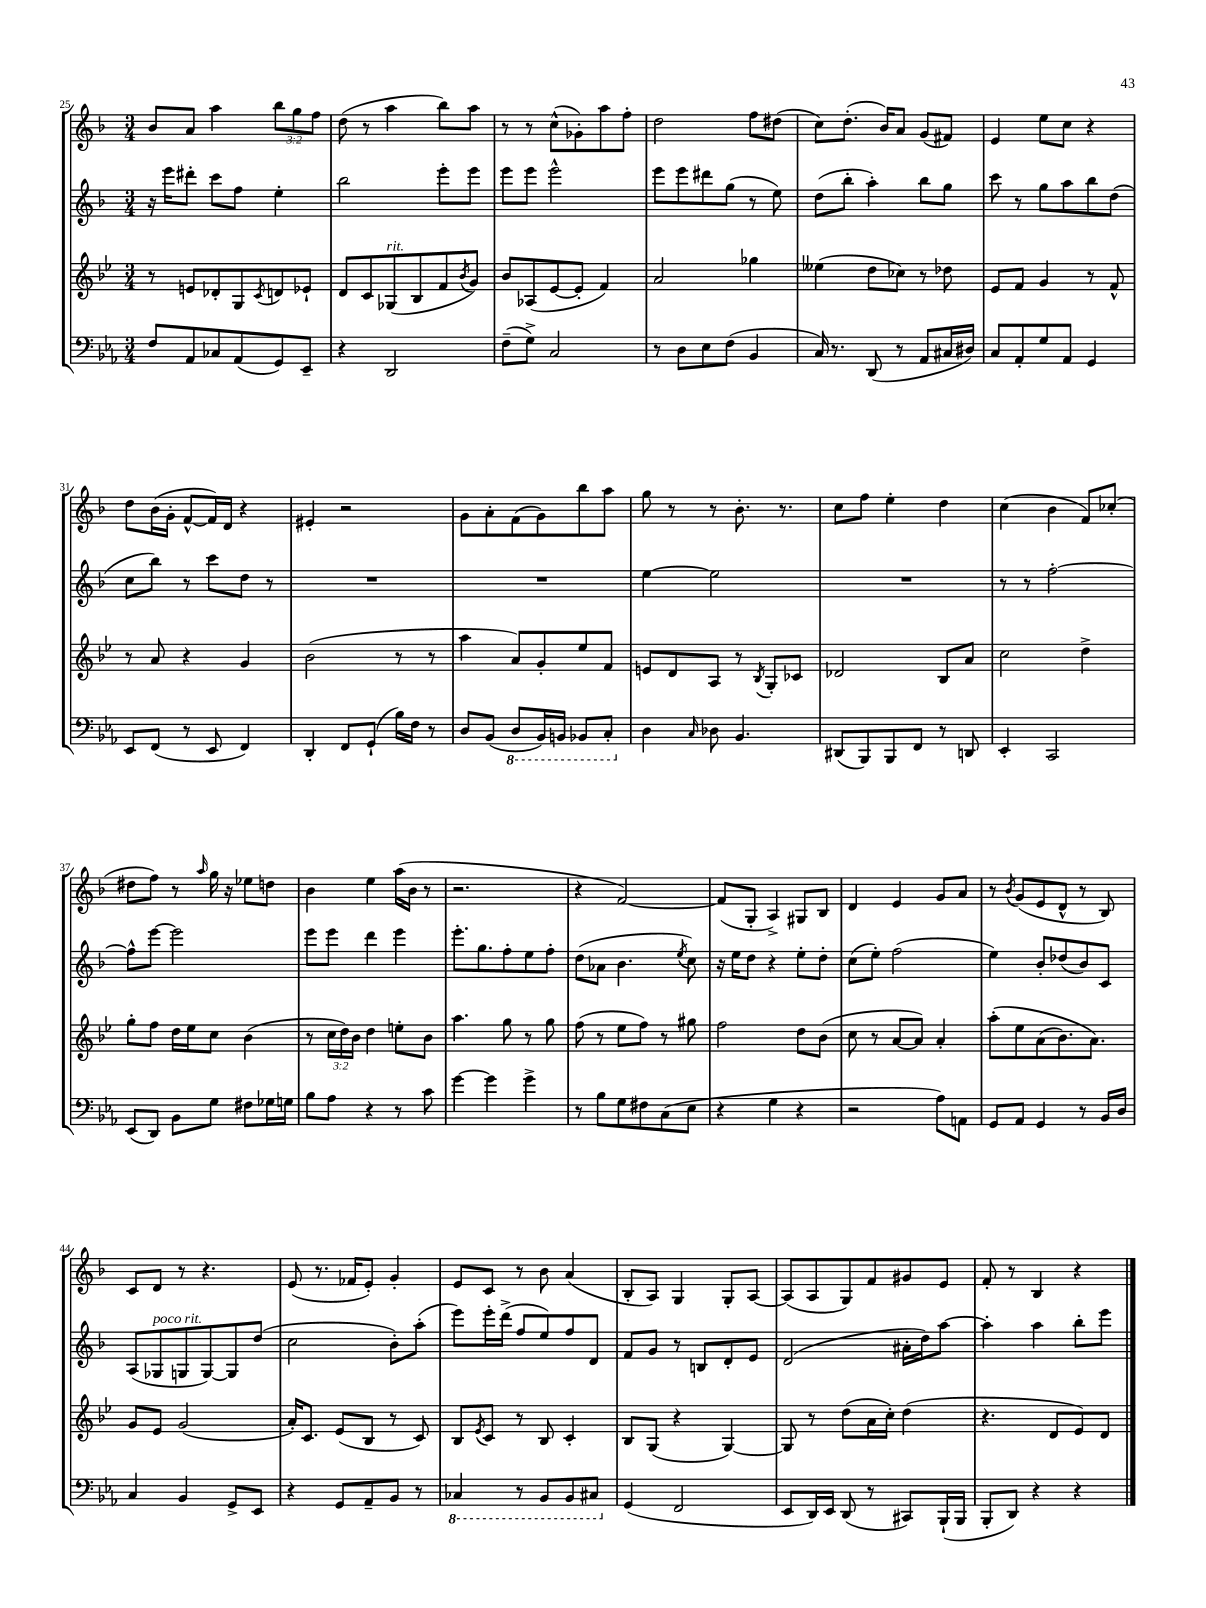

**kern	**kern	**kern	**kern
*staff4	*staff3	*staff2	*staff1
*clefF4	*clefG2	*clefG2	*clefG2
*k[b-e-a-]	*k[b-e-]	*k[b-]	*k[b-]
*M3/4	*M3/4	*M3/4	*M3/4
8F/L	8r	16r	8b-/L
.	.	16eee\LK	.
8AA-/	8e/L	8ddd#'\J	8a/J
8C-/	8d-'/	8ccc\L	4aa\
(8AA-/	8G/	8ff\J	.
.	8qc/	.	.
8GG/)	8d/	4ee'\	12bb-\L
.	.	.	12gg\
8EE-~/J	8e-`/J	.	.
.	.	.	12ff\J
=	=	=	=
4r	8d/L	2bb-\	(8dd\
.	8c/	.	8r
2DD/	(8G-/	.	4aa\
.	8B-/	.	.
.	8f/	8eee'\L	8bb-\L)
.	8qb-/	.	.
.	8g/J)	8eee\J	8aa\J
=	=	=	=
(8F~\L	8b-/L	8eee\L	8r
8G^\J)	(8A-/	8eee\J	8r
2C/	[8e-/	2eee^^\	(8cc^^\L
.	8e-'/]J	.	8g-'\)
.	4f/)	.	8aa\
.	.	.	8ff'\J
=	=	=	=
8r	2a/	8eee\L	2dd\
8D\L	.	8eee\	.
8E-\	.	8ddd#\	.
(8F\J	.	(8gg\J	.
4BB-/	4gg-\	8r	8ff\L
.	.	8ee\)	(8dd#\J
=	=	=	=
16C/)	(4ee--\	(8dd\L	8cc\L)
8.r	.	.	.
.	.	8bb-'\J	(8.dd'\J
(8DD/	8dd\L	4aa'\)	.
.	.	.	16b-/LK)
8r	8cc-\J)	.	8a/J
8AA-/L	8r	8bb-\L	(8g/L
16C#/L	8dd-\	8gg\J	8f#/J)
16D#/JJ)	.	.	.
=	=	=	=
8C/L	8e-/L	8ccc\	4e/
8AA-'/	8f/J	8r	.
8G/	4g/	8gg\L	8ee\L
8AA-/J	.	8aa\	8cc\J
4GG/	8r	8bb-\	4r
.	8f^^/	(8dd\J	.
=	=	=	=
8EE-/L	8r	8cc\L	8dd\L
(8FF/J	8a/	8bb-\J)	(16b-\L
.	.	.	16g'\JJ
8r	4r	8r	[8f^^/L
8EE-/	.	8ccc\L	16f/]L)
.	.	.	16d/JJ
4FF/)	4g/	8dd\J	4r
.	.	8r	.
=	=	=	=
4DD'/	(2b-\	2.r	4e#'/
8FF/L	.	.	2r
(8GG`/J	.	.	.
16B-\LL)	8r	.	.
16F\JJ	.	.	.
8r	8r	.	.
=	=	=	=
8D/L	4aa\	2.r	8g\L
(8BB-/J	.	.	8a'\
8DD/L	8a/L)	.	(8f\
16BBB-/L)	8g'/	.	8g\)
16BBB/JJ	.	.	.
8BBB-/L	8ee-/	.	8bb-\
8CC'/J	8f/J	.	8aa\J
=	=	=	=
4D\	8e/L	[4ee\	8gg\
.	8d/	.	8r
16qqC/	.	.	.
8D-\	8A/J	2ee\]	8r
4.BB-/	8r	.	8.b-'\
.	8qB-/	.	.
.	8G'/L	.	.
.	.	.	8.r
.	8c-/J	.	.
=	=	=	=
(8DD#/L	2d-/	2.r	8cc\L
8BBB-/)	.	.	8ff\J
8BBB-/	.	.	4ee'\
8FF/J	.	.	.
8r	8B-/L	.	4dd\
8DD/	8a/J	.	.
=	=	=	=
4EE-'/	2cc\	8r	(4cc\
.	.	8r	.
2CC/	.	[2ff'\	4b-\
.	4dd^\	.	8f/L)
.	.	.	(8cc-'/J
=	=	=	=
(8EE-/L	8gg'\L	8ff^^\]L	8dd#\L
8DD/J)	8ff\J	[8eee\J	8ff\J)
8BB-\L	16dd\LL	2eee\]	8r
.	16ee-\J	.	.
.	.	.	16qqaa/
8G\J	8cc\J	.	16gg\
.	.	.	16r
8F#\L	(4b-\	.	8ee-\L
16G-\L	.	.	8dd\J
16G\JJ	.	.	.
=	=	=	=
8B-\L	8r	8eee\L	4b-\
8A-\J	24cc\LL	8eee\J	.
.	24dd\)	.	.
.	24b-\JJ	.	.
4r	4dd\	4ddd\	4ee\
8r	8ee'\L	4eee\	(16aa\LL
.	.	.	16b-\JJ
8c\	8b-\J	.	8r
=	=	=	=
[4g\	4.aa\	8.eee'\L	2.r
.	.	8.gg\	.
4g\]	.	.	.
.	8gg\	8ff'\	.
4g^\	8r	8ee\	.
.	8gg\	8ff'\J	.
=	=	=	=
8r	(8ff\	(8dd\L	4r
8B-\L	8r	8a-\J	.
8G\	8ee-\L	4.b-\	[2f/)
8F#\	8ff\J)	.	.
(8C\	8r	.	.
.	.	8qee/	.
8E-\J	8gg#\	8cc\)	.
=	=	=	=
4r	2ff\	16r	(8f/]L
.	.	16ee\LK	.
.	.	8dd\J	8G'/J
4G\	.	4r	4A^/)
4r	8dd\L	8ee'\L	8G#/L
.	(8b-\J	8dd'\J	8B-/J
=	=	=	=
2r	8cc\	(8cc\L	4d/
.	8r	8ee'\J)	.
.	[8a/L	(2ff\	4e/
.	8a/]J)	.	.
8A-\L)	4a'/	.	8g/L
8AA\J	.	.	8a/J
=	=	=	=
8GG/L	&(8aa'\L	4ee\)	8r
.	.	.	8qb-/
8AA-/J	8ee-\	.	(8g/L
4GG/	(8a\	8b-'/L	8e/
.	8.b-\)	(8dd-/	8d^^/J
8r	.	8b-/)	8r
.	8.a\J&)	.	.
16BB-/LL	.	8c/J	8B-/)
16D/JJ	.	.	.
=	=	=	=
4C/	8g/L	(8A/L	8c/L
.	8e-/J	8G-/	8d/J
4BB-/	(2g/	8G/	8r
.	.	[8G/)	4.r
8GG^/L	.	8G/]	.
8EE-/J	.	(8dd/J	.
=	=	=	=
4r	16a'/LK)	2cc\	(8e/
.	8.c/J	.	.
.	.	.	8.r
8GG/L	(8e-/L	.	.
.	.	.	16f-/LK
8AA-~/	8B-/J	.	8e'/J)
8BB-/J	8r	8b-'\L)	4g'/
8r	8c/)	(8aa'\J	.
=	=	=	=
4CC-/	8B-/L	8eee\L)	8e/L
.	8qe-/	.	.
.	8c/J	16eee'\L	8c/J
.	.	(16ddd^\JJ	.
8r	8r	8ff/L	8r
8BBB-/L	8B-/	8ee/)	8b-\
8BBB-/	4c'/	8ff/	(4a/
8CC#/J	.	8d/J	.
=	=	=	=
(4GG/	8B-/L	8f/L	8B-'/L
.	(8G/J	8g/J	8A/J)
2FF/	4r	8r	4G/
.	.	8B/L	.
.	[4G/)	8d'/	8G'/L
.	.	8e/J	[8A/J
=	=	=	=
8EE-/L	8G/]	(2d/	(8A/]L
16DD/L)	8r	.	8A/
16EE-/JJ	.	.	.
(8DD/	(8dd\L	.	8G/)
8r	16a\L	.	8f/
.	16cc'\JJ)	.	.
8CC#/L)	(4dd\	16a#'\LL	8g#/
.	.	16dd\J)	.
(16BBB-`/L	.	[8aa\J	8e/J
16BBB-/JJ	.	.	.
=	=	=	=
8BBB-'/L	4.r	4aa'\]	8f'/
8DD/J)	.	.	8r
4r	.	4aa\	4B-/
.	8d/L	.	.
4r	8e-/)	8bb-'\L	4r
.	8d/J	8eee\J	.
==	==	==	==
*-	*-	*-	*-
